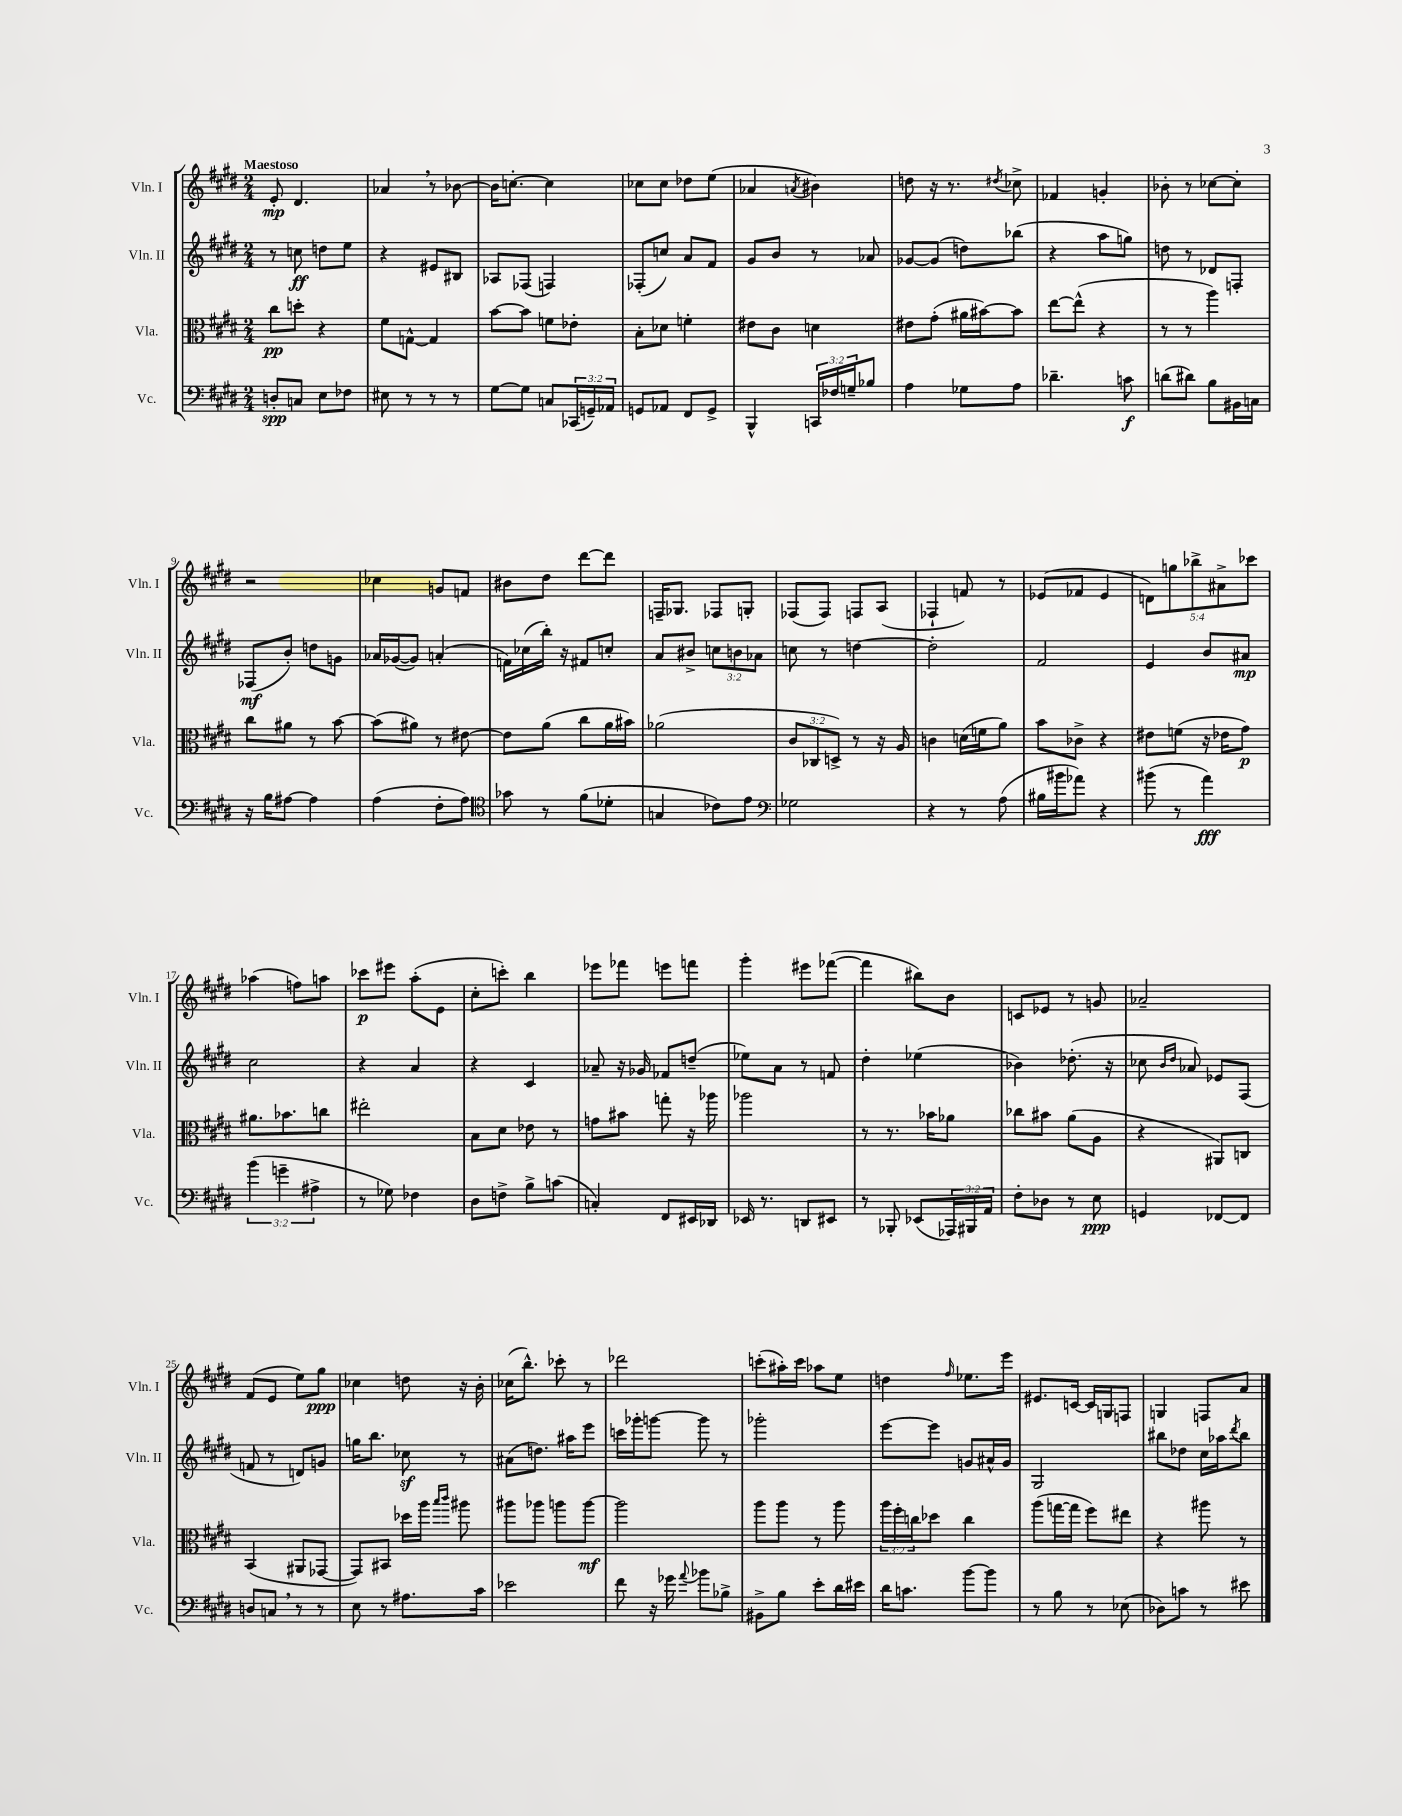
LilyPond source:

<<
\new StaffGroup <<
\new Staff = "s0" \with { instrumentName = "Vln. I" shortInstrumentName = "Vln. I" } {
    \clef treble \key e \major \numericTimeSignature \time 2/4 \override Staff.TupletNumber.text = #tuplet-number::calc-fraction-text \tempo "Maestoso"
    e'8-.\mp dis'4. |
    aes'4 \breathe r8 bes'8~ |
    bes'16 c''8.~-. c''4 |
    ces''8 ces''8 des''8 e''8( |
    aes'4 \acciaccatura { a'8 } bis'4) |
    d''8 r16 r8. \acciaccatura { dis''8 } ces''8-> |
    fes'4 g'4-. |
    bes'8-. r8 ces''8~ ces''8-. |
    r2 |
    ces''4 g'8 f'8 |
    bis'8 dis''8 dis'''8~ dis'''8 |
    f16-- ges8. fes8 g8-. |
    fes8( fes8) f8 a8( |
    fes4-! f'8) r8 |
    ees'8( fes'8 ees'4 |
    \tuplet 5/4 { d'8) g''8 bes''8-> ais'8-> ces'''8 } |
    aes''4( f''8) a''8 |
    ces'''8\p eis'''8 a''8-.( e'8 |
    cis''8-. c'''8-.) b''4 |
    ees'''8 fes'''8 e'''8 f'''8 |
    gis'''4-. eis'''8 fes'''8~( |
    fes'''4 bis''8) b'8 |
    c'8 ees'8 r8 g'8 |
    aes'2-- |
    fis'8( e'8 e''8) gis''8\ppp |
    ces''4 d''8 r16 b'16-. |
    ces''16( b''8.-^) ces'''8-. r8 |
    des'''2 |
    c'''8-.( ais''16-.) c'''16 aes''8 e''8 |
    d''4 \grace { fis''16 } ees''8. e'''16 |
    eis'8. c'16~ c'16 g16 f8 |
    g4 f8 a'8 \bar "|." |
}
\new Staff = "s1" \with { instrumentName = "Vln. II" shortInstrumentName = "Vln. II" } {
    \clef treble \key e \major \numericTimeSignature \time 2/4 \override Staff.TupletNumber.text = #tuplet-number::calc-fraction-text
    r8 c''8\ff d''8 e''8 |
    r4 eis'8 bis8 |
    aes8 fes8( f4) |
    fes8-.( c''8) a'8 fis'8 |
    gis'8 b'8 r8 aes'8 |
    ges'8~ ges'8( d''8) bes''8( |
    r4 a''8 g''8) |
    d''8 r8 des'8 f8-. |
    fes8\mf( b'8-.) d''8 g'8 |
    aes'16 ges'16~( ges'8) a'4-.( |
    f'16) ces''16( b''16-.) r16 fis'8 c''8-. |
    a'8 bis'8-> \tuplet 3/2 { c''8 b'8 aes'8 } |
    c''8 r8 d''4~ |
    d''2-. |
    fis'2 |
    e'4 b'8 ais'8\mp |
    cis''2 |
    r4 a'4 |
    r4 cis'4 |
    aes'8-- r16 ges'16 fes'8 d''8--( |
    ees''8) a'8 r8 f'8 |
    dis''4-. ees''4( |
    bes'4) des''8.-.( r16 |
    ces''8 \grace { b'16 dis''16 } aes'8) ees'8 fis8( |
    f'8 r8 d'8) g'8 |
    g''16 b''8. ces''8\sf r8 |
    ais'8( d''8.) ais''16 e'''8 |
    c'''16 ges'''16-. g'''8~ g'''8 r8 |
    ges'''2-. |
    e'''8~ e'''8 g'8 ais'16-^ g'16 |
    gis2 |
    bis''8 des''8 cis''16 aes''16 \acciaccatura { dis'''8 } bis''8 \bar "|." |
}
\new Staff = "s2" \with { instrumentName = "Vla." shortInstrumentName = "Vla." } {
    \clef alto \key e \major \numericTimeSignature \time 2/4 \override Staff.TupletNumber.text = #tuplet-number::calc-fraction-text
    cis''8\pp d''8-. r4 |
    fis'8 g8~-^ g4 |
    b'8~ b'8 f'8 ees'8-. |
    b8-. des'8 f'4-. |
    eis'8 cis'8 d'4 |
    eis'8 gis'8-.( ais'16 bis'16~) bis'8 |
    e''8~ e''8-^( r4 |
    r8 r8 a''4) |
    cis''8 ais'8 r8 b'8~ |
    b'8( ais'8) r8 eis'8~ |
    eis'8 a'8( cis''8 a'16 bis'16) |
    aes'2( |
    \tuplet 3/2 { cis'8 ces8 d8->) } r8 r16 a16 |
    c'4 d'16( f'16 a'8) |
    b'8 ces'8-> r4 |
    eis'8 f'8( r16 ees'16 gis'8\p) |
    ais'8. bes'8. c''8 |
    eis''2-. |
    b8 dis'8 ees'8 r8 |
    g'8 bis'8 g''8-. r16 aes''16 |
    aes''2 |
    r8 r8. bes'16 aes'8 |
    ces''8 bis'8 a'8( a8 |
    r4 ais,8) c8 |
    b,4( ais,8 ges,8~ |
    ges,8) bis,8 des''16 a''16 \grace { b''16 cis'''16 } ais''8 |
    ais''8 aes''8 a''8 a''8~\mf |
    a''2 |
    a''8 a''8 r8 a''8 |
    \tuplet 3/2 { a''16 fis''16-. c''16 } des''8 c''4 |
    a''8( g''16~ g''16 fis''8) eis''8 |
    r4 ais''8 r8 \bar "|." |
}
\new Staff = "s3" \with { instrumentName = "Vc." shortInstrumentName = "Vc." } {
    \clef bass \key e \major \numericTimeSignature \time 2/4 \override Staff.TupletNumber.text = #tuplet-number::calc-fraction-text
    d8-.\spp c8 e8 fes8 |
    eis8 r8 r8 r8 |
    gis8~ gis8 c8 \tuplet 3/2 { ces,16( g,16--) aes,16 } |
    g,8 aes,8 fis,8 g,8-> |
    b,,4-^ \tuplet 3/2 { c,16 fes16 g16-- } bes8 |
    a4 ges8 a8 |
    des'4.-- c'8\f |
    d'8( dis'8) b8 bis,16 c16 |
    r16 b16 ais8~ ais4 |
    a4( fis8-. a8) |
    \clef tenor ges'8 r8 fis'8( des'8-. |
    g4 ces'8) e'8 |
    \clef bass ges2 |
    r4 r8 a8( |
    bis16 bis'16 aes'8) r4 |
    bis'8( r8 a'4\fff) |
    \tuplet 3/2 { b'4( g'4-- ais4-> } |
    r8 ges8) fes4 |
    dis8 f8-> b8-> c'8( |
    c4-.) fis,8 eis,16 des,16 |
    ees,16 r8. d,8 eis,8 |
    r8 bes,,8-. ees,8( \tuplet 3/2 { aes,,16) bis,,16 a,16 } |
    fis8-. des8 r8 e8\ppp |
    g,4 fes,8~ fes,8 |
    d8 c8 \breathe r8 r8 |
    e8 r8 ais8. cis'16 |
    ees'2 |
    fis'8 r16 ges'16 \appoggiatura { a'8 } bes'8 bes8-> |
    bis,8-> b8 e'8-. dis'16 eis'16 |
    dis'16 c'8. b'8~ b'8 |
    r8 b8 r8 ees8( |
    des8) c'8 r8 eis'8 \bar "|." |
}
>>
>>
